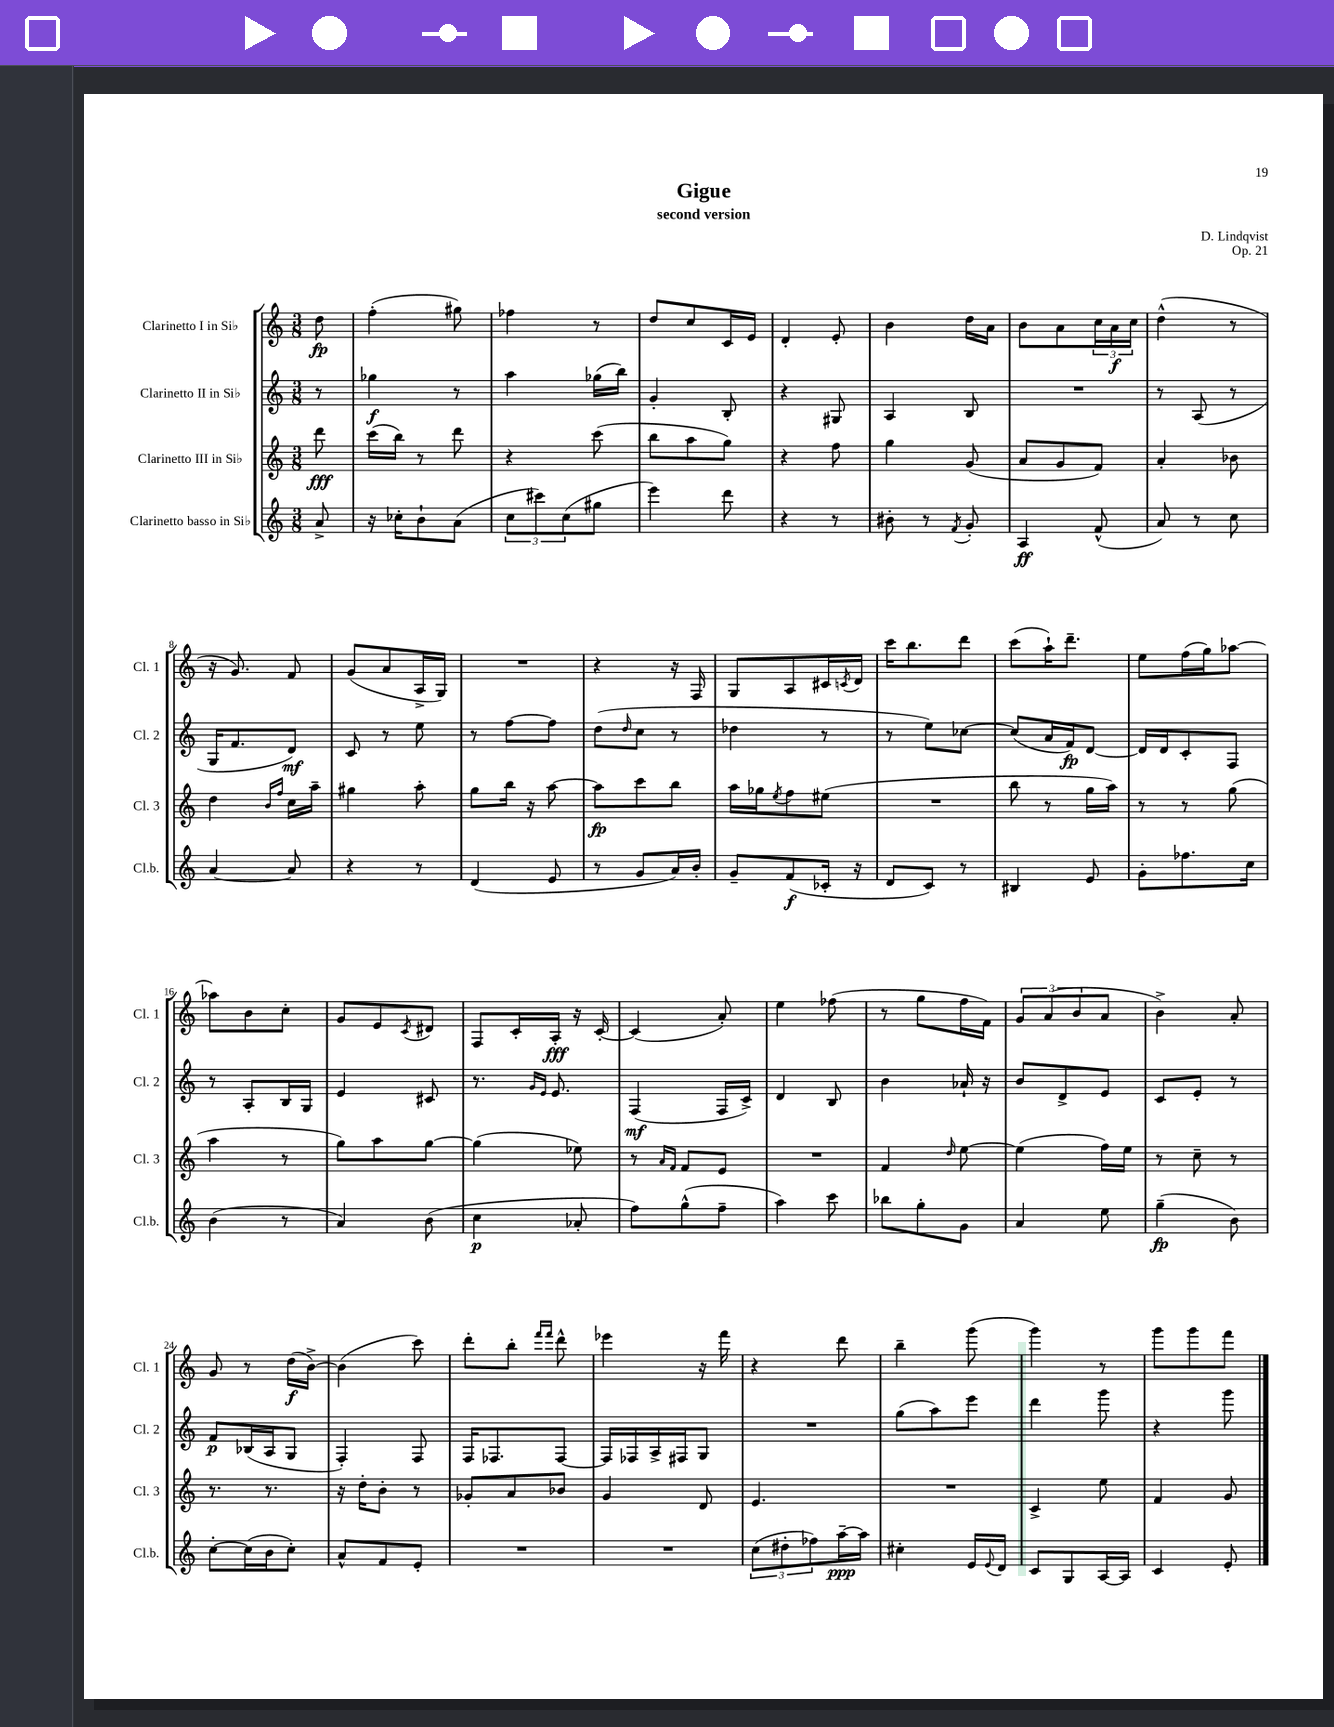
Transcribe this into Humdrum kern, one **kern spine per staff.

**kern	**dynam	**kern	**dynam	**kern	**dynam	**kern	**dynam
*part4	*part4	*part3	*part3	*part2	*part2	*part1	*part1
*staff4	*staff4	*staff3	*staff3	*staff2	*staff2	*staff1	*staff1
*I"Clarinetto basso in Si♭	*	*I"Clarinetto III in Si♭	*	*I"Clarinetto II in Si♭	*	*I"Clarinetto I in Si♭	*
*I'Cl.b.	*	*I'Cl. 3	*	*I'Cl. 2	*	*I'Cl. 1	*
*clefG2	*	*clefG2	*	*clefG2	*	*clefG2	*
*k[]	*	*k[]	*	*k[]	*	*k[]	*
*M3/8	*	*M3/8	*	*M3/8	*	*M3/8	*
=	=	=	=	=	=	=	=
8a^/	.	8ddd\	fff	8r	.	8dd\	fp
=1	=1	=1	=1	=1	=1	=1	=1
16r	.	(16ccc\LL	.	4gg-X\	f	(4ff'\	.
16cc-X'\KL	.	16bb\JJ)	.	.	.	.	.
8b`\	.	8r	.	.	.	.	.
(8a\J	.	8ddd\	.	8r	.	8gg#X\)	.
=2	=2	=2	=2	=2	=2	=2	=2
12cc\L	.	4r	.	4aa\	.	4ff-X\	.
12ccc#X\)	.	.	.	.	.	.	.
(12cc\	.	.	.	.	.	.	.
8gg#X\J	.	(8ccc\	.	(16gg-X\LL	.	8r	.
.	.	.	.	16bb\JJ)	.	.	.
=3	=3	=3	=3	=3	=3	=3	=3
4eee\)	.	8bb\L	.	4g'/	.	8dd/L	.
.	.	8aa\	.	.	.	8cc/	.
8ddd\	.	8gg\J)	.	8B'/	.	16c/L	.
.	.	.	.	.	.	16e/JJ	.
=4	=4	=4	=4	=4	=4	=4	=4
4r	.	4r	.	4r	.	4d'/	.
8r	.	8ff\	.	8G#X/	.	8e'/	.
=5	=5	=5	=5	=5	=5	=5	=5
8b#X'\	.	4gg\	.	4A/	.	4b\	.
8r	.	.	.	.	.	.	.
8qf/	.	.	.	.	.	.	.
8g'/	.	(8g/	.	8B/	.	16dd\LL	.
.	.	.	.	.	.	16a\JJ	.
=6	=6	=6	=6	=6	=6	=6	=6
4A/	ff	8a/L	.	4.r	.	8b\L	.
.	.	8g/	.	.	.	8a\	.
(8f^^/	.	8f/J)	.	.	.	24cc\L	.
.	.	.	.	.	.	24a\	f
.	.	.	.	.	.	24cc\JJ	.
=7	=7	=7	=7	=7	=7	=7	=7
8a/)	.	4a'/	.	8r	.	(4dd^^\	.
8r	.	.	.	(8A/	.	.	.
8cc\	.	8b-X\	.	8r	.	8r	.
!!LO:LB:g=z
=8	=8	=8	=8	=8	=8	=8	=8
[4a/	.	4dd\	.	16G/KL	.	16r	.
.	.	.	.	8.f/	.	8.g/)	.
.	.	16qqb/LL	.	.	.	.	.
.	.	16qqff/JJ	.	.	.	.	.
8a/]	.	16cc\LL	.	8d/J)	mf	8f/	.
.	.	16aa~\JJ	.	.	.	.	.
=9	=9	=9	=9	=9	=9	=9	=9
4r	.	4gg#X\	.	8c/	.	(8g/L	.
.	.	.	.	8r	.	8a/	.
8r	.	8aa'\	.	8ee\	.	16A^/L	.
.	.	.	.	.	.	16G/JJ)	.
=10	=10	=10	=10	=10	=10	=10	=10
(4d/	.	8gg\L	.	8r	.	4.r	.
.	.	16bb\Jk	.	[8ff\L	.	.	.
.	.	16r	.	.	.	.	.
8e/	.	[8aa\	.	8ff\J]	.	.	.
=11	=11	=11	=11	=11	=11	=11	=11
8r	.	8aa\L]	fp	(8dd\L	.	4r	.
.	.	.	.	16qqdd/	.	.	.
8g/L	.	8ccc\	.	8cc\J	.	.	.
16a/L)	.	8bb\J	.	8r	.	16r	.
16b'/JJ	.	.	.	.	.	16F/	.
=12	=12	=12	=12	=12	=12	=12	=12
8g~/L	.	16aa\LL	.	4dd-X\	.	8G/L	.
.	.	16gg-X\J	.	.	.	.	.
.	.	8qee/	.	.	.	.	.
(8f/	f	8ff\	.	.	.	8A/	.
16c-X'/Jk	.	(8ee#X\J	.	8r	.	16c#X/L	.
.	.	.	.	.	.	8qcn/	.
16r	.	.	.	.	.	16d/JJ	.
=13	=13	=13	=13	=13	=13	=13	=13
8d/L	.	4.r	.	8r	.	16ccc\KL	.
.	.	.	.	.	.	8.bb\	.
8c/J)	.	.	.	8ee\L)	.	.	.
8r	.	.	.	[8cc-X\J	.	8ddd\J	.
=14	=14	=14	=14	=14	=14	=14	=14
4B#X/	.	8bb\	.	(8cc-/L]	.	(8ccc\L	.
.	.	8r	.	16a/L	.	16aa`\K)	.
.	.	.	.	16f/J)	fp	8.ddd~\J	.
8e/	.	16gg\LL	.	[8d/J	.	.	.
.	.	16aa\JJ)	.	.	.	.	.
=15	=15	=15	=15	=15	=15	=15	=15
8g'\L	.	8r	.	16d/LL]	.	8ee\L	.
.	.	.	.	16d/J	.	.	.
8.ff-X\	.	8r	.	8c'/	.	(16ff\L	.
.	.	.	.	.	.	16gg\J)	.
.	.	(8gg\	.	8F/J	.	[8aa-X\J	.
16cc\Jk	.	.	.	.	.	.	.
!!LO:LB:g=z
=16	=16	=16	=16	=16	=16	=16	=16
(4b\	.	4aa\	.	8r	.	8aa-X\L]	.
.	.	.	.	8A'/L	.	8b\	.
8r	.	8r	.	16B/L	.	8cc'\J	.
.	.	.	.	16G/JJ	.	.	.
=17	=17	=17	=17	=17	=17	=17	=17
4a/)	.	8gg\L)	.	4e/	.	8g/L	.
.	.	8aa\	.	.	.	8e/	.
.	.	.	.	.	.	8qc/	.
(8b\	.	[8gg\J	.	8c#X/	.	8d#X/J	.
=18	=18	=18	=18	=18	=18	=18	=18
4cc\	p	(4gg\]	.	8.r	.	8F/L	.
.	.	.	.	.	.	16c'/L	.
.	.	.	.	16qqg/LL	.	.	.
.	.	.	.	16qqe/JJ	.	.	.
.	.	.	.	8.e/	.	16A'/JJ	fff
8a-X'/	.	8ee-X\)	.	.	.	16r	.
.	.	.	.	.	.	[16c'/	.
=19	=19	=19	=19	=19	=19	=19	=19
8ff\L)	.	8r	.	(4F/	mf	(4c/]	.
.	.	16qqa/LL	.	.	.	.	.
.	.	16qqf/JJ	.	.	.	.	.
(8gg^^\	.	8f/L	.	.	.	.	.
8ff~\J	.	8e/J	.	16F/LL	.	8a'/)	.
.	.	.	.	16c^/JJ)	.	.	.
=20	=20	=20	=20	=20	=20	=20	=20
4aa\)	.	4.r	.	4d/	.	4ee\	.
8ccc\	.	.	.	8B/	.	(8ff-X\	.
=21	=21	=21	=21	=21	=21	=21	=21
8bb-X\L	.	4f/	.	4b\	.	8r	.
8gg'\	.	.	.	.	.	8gg\L	.
.	.	16qqdd/	.	.	.	.	.
8g\J	.	[8ee\	.	16a-X`/	.	16ff\L	.
.	.	.	.	16r	.	16f\JJ)	.
=22	=22	=22	=22	=22	=22	=22	=22
4a/	.	(4ee\]	.	8b/L	.	12g/L	.
.	.	.	.	.	.	(12a/	.
.	.	.	.	8d^/	.	.	.
.	.	.	.	.	.	12b/	.
8ee\	.	16ff\LL)	.	8e/J	.	8a/J	.
.	.	16ee\JJ	.	.	.	.	.
=23	=23	=23	=23	=23	=23	=23	=23
(4gg~\	fp	8r	.	8c/L	.	4b^\)	.
.	.	8cc~\	.	8e'/J	.	.	.
8b\)	.	8r	.	8r	.	8a'/	.
!!LO:LB:g=z
=24	=24	=24	=24	=24	=24	=24	=24
[8cc'\L	.	8.r	.	8f/L	p	8g/	.
(16cc\L]	.	.	.	(16B-X/L	.	8r	.
16b\J	.	8.r	.	16A/J	.	.	.
8cc'\J)	.	.	.	8G/J	.	(16dd\LL	f
.	.	.	.	.	.	[16b^\JJ)	.
=25	=25	=25	=25	=25	=25	=25	=25
8a^^/L	.	16r	.	4F'/)	.	(4b\]	.
.	.	16dd'\KL	.	.	.	.	.
8f/	.	8b'\J	.	.	.	.	.
8e'/J	.	8r	.	8F/	.	8ccc\)	.
=26	=26	=26	=26	=26	=26	=26	=26
4.r	.	8g-X'/L	.	16F/KL	.	8ddd'\L	.
.	.	.	.	8.F-X/	.	.	.
.	.	8a/	.	.	.	8bb'\J	.
.	.	.	.	.	.	16qqfff/LL	.
.	.	.	.	.	.	16qqfff/JJ	.
.	.	8b-X/J	.	[8F-/J	.	8ddd^^\	.
=27	=27	=27	=27	=27	=27	=27	=27
4.r	.	4g/	.	16F-/LL]	.	4eee-X\	.
.	.	.	.	16F-X/	.	.	.
.	.	.	.	16A^/	.	.	.
.	.	.	.	16F#X/J	.	.	.
.	.	8d/	.	8G/J	.	16r	.
.	.	.	.	.	.	16fff\	.
=28	=28	=28	=28	=28	=28	=28	=28
(12cc\L	.	4.e/	.	4.r	.	4r	.
12dd#X'\	.	.	.	.	.	.	.
12ff-X\)	.	.	.	.	.	.	.
[16aa~\L	ppp	.	.	.	.	8ddd\	.
16aa\JJ]	.	.	.	.	.	.	.
=29	=29	=29	=29	=29	=29	=29	=29
4cc#X'\	.	4.r	.	(8gg\L	.	4bb~\	.
.	.	.	.	8aa\)	.	.	.
16e/LL	.	.	.	8eee\J	.	(8ggg\	.
8qqe/	.	.	.	.	.	.	.
16d/JJ	.	.	.	.	.	.	.
=30	=30	=30	=30	=30	=30	=30	=30
8c/L	.	4c^/	.	4ddd\	.	4ggg\)	.
8G/	.	.	.	.	.	.	.
[16A/L	.	8ee\	.	8ggg\	.	8r	.
16A/JJ]	.	.	.	.	.	.	.
=31	=31	=31	=31	=31	=31	=31	=31
4c/	.	4f/	.	4r	.	8ggg\L	.
.	.	.	.	.	.	8ggg\	.
8e'/	.	8g/	.	8ggg\	.	8fff\J	.
==	==	==	==	==	==	==	==
*-	*-	*-	*-	*-	*-	*-	*-
